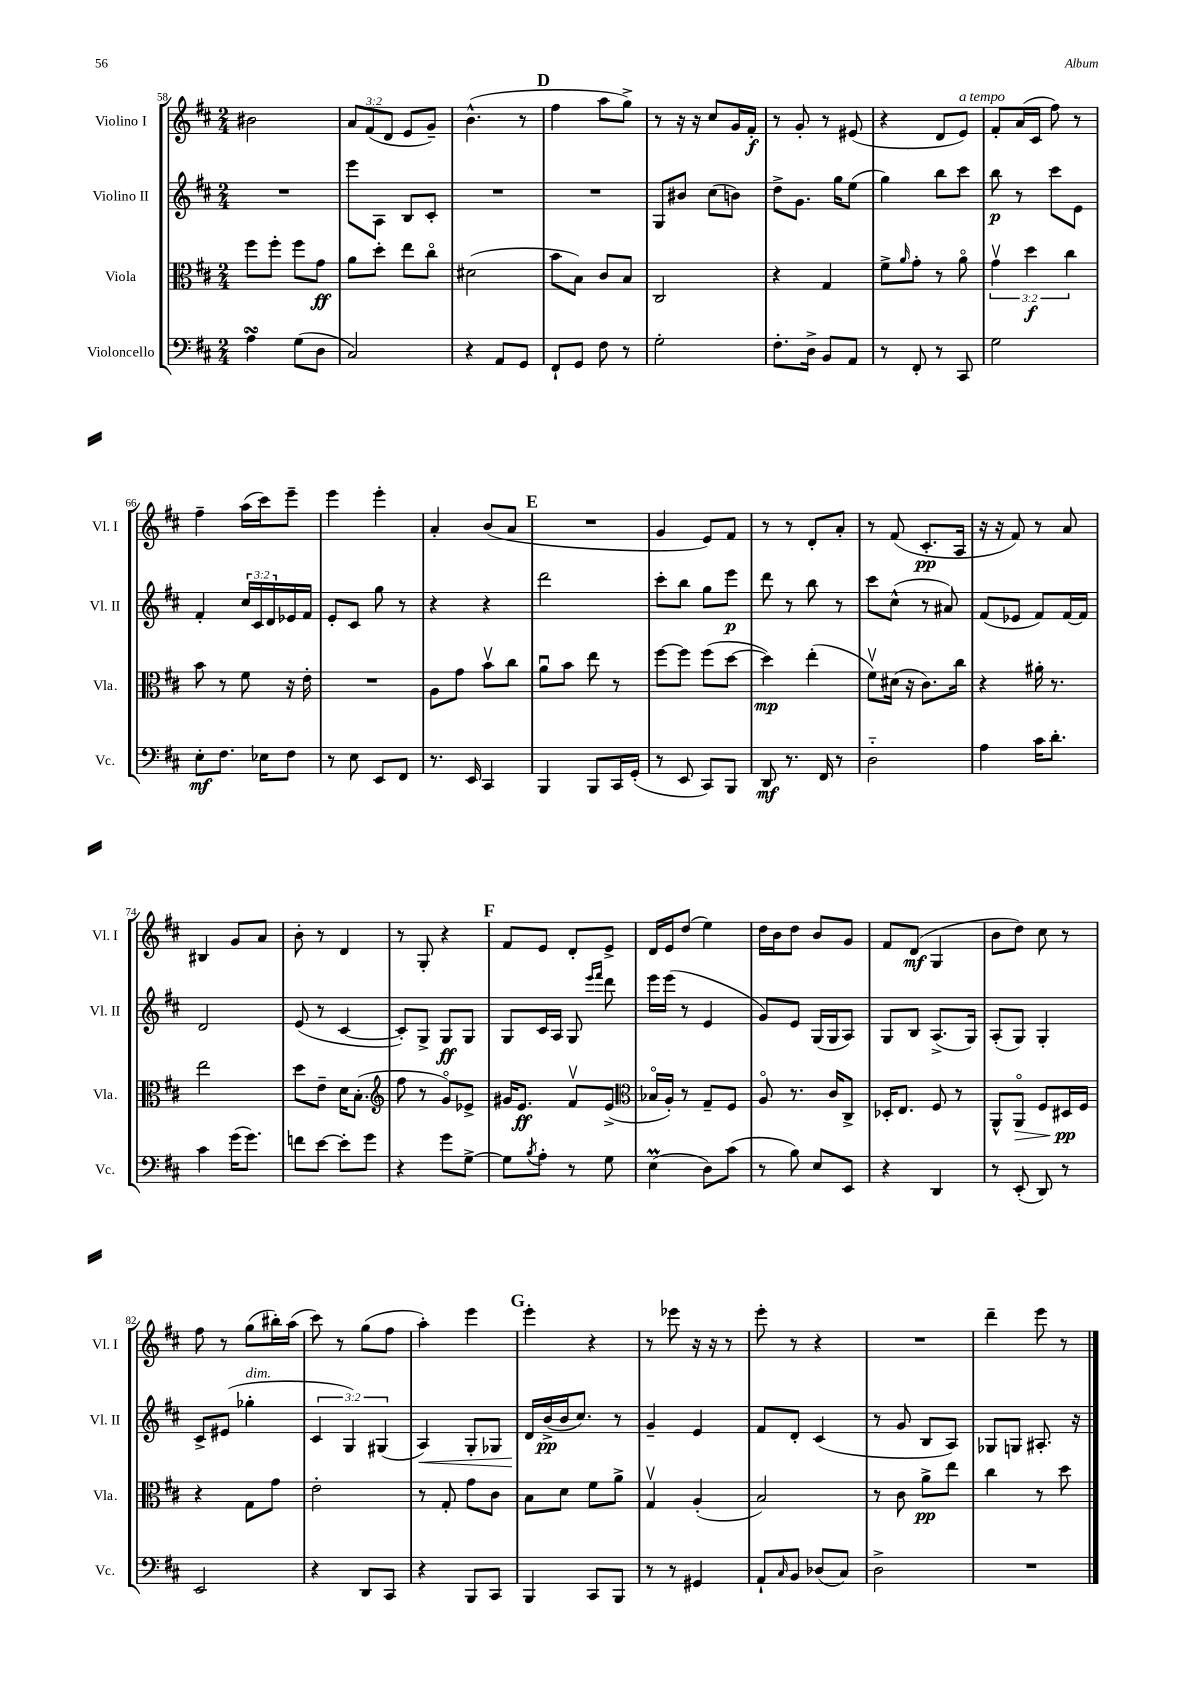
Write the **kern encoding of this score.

**kern	**dynam	**kern	**dynam	**kern	**dynam	**kern	**dynam
*part4	*part4	*part3	*part3	*part2	*part2	*part1	*part1
*staff4	*staff4	*staff3	*staff3	*staff2	*staff2	*staff1	*staff1
*I"Violoncello	*	*I"Viola	*	*I"Violino II	*	*I"Violino I	*
*I'Vc.	*	*I'Vla.	*	*I'Vl. II	*	*I'Vl. I	*
*clefF4	*	*clefC3	*	*clefG2	*	*clefG2	*
*k[f#c#]	*	*k[f#c#]	*	*k[f#c#]	*	*k[f#c#]	*
*M2/4	*	*M2/4	*	*M2/4	*	*M2/4	*
=58	=58	=58	=58	=58	=58	=58	=58
4AsSSS\	.	8ff#\L	.	2r	.	2b#X\	.
.	.	8ff#'\J	.	.	.	.	.
(8G\L	.	8ff#\L	.	.	.	.	.
8D\J	.	8g\J	ff	.	.	.	.
=59	=59	=59	=59	=59	=59	=59	=59
2C#/)	.	8a\L	.	8eee\L	.	12a/L	.
.	.	.	.	.	.	(12f#/	.
.	.	8dd'\J	.	8A\J	.	.	.
.	.	.	.	.	.	12d/J	.
.	.	8ee\L	.	8B/L	.	8e/L	.
.	.	8cc#\J	.	8c#'/J	.	8g~/J)	.
=60	=60	=60	=60	=60	=60	=60	=60
4r	.	(2d#X\	.	2r	.	(4.b^^\	.
8AA/L	.	.	.	.	.	.	.
8GG/J	.	.	.	.	.	8r	.
!!LO:REH:place=s1:t=D
=61	=61	=61	=61	=61	=61	=61	=61
8FF#`/L	.	8b\L	.	2r	.	4ff#\	.
8GG/J	.	8B\J)	.	.	.	.	.
8F#\	.	8c#/L	.	.	.	8aa\L	.
8r	.	8B/J	.	.	.	8gg^\J)	.
=62	=62	=62	=62	=62	=62	=62	=62
2G'\	.	2C#/	.	8G/L	.	8r	.
.	.	.	.	8b#X/J	.	16r	.
.	.	.	.	.	.	16r	.
.	.	.	.	(8cc#\L	.	8cc#/L	.
.	.	.	.	8bn\J)	.	16g/L	.
.	.	.	.	.	.	16f#'/JJ	f
=63	=63	=63	=63	=63	=63	=63	=63
8.F#'\L	.	4r	.	8dd^\L	.	8r	.
.	.	.	.	8.g\J	.	8g'/	.
16D^\Jk	.	.	.	.	.	.	.
8BB/L	.	4G/	.	.	.	8r	.
.	.	.	.	16gg\KL	.	.	.
8AA/J	.	.	.	(8ee\J	.	(8e#X/	.
=64	=64	=64	=64	=64	=64	=64	=64
8r	.	8f#^\L	.	4gg\)	.	4r	.
.	.	16qqa/	.	.	.	.	.
8FF#'/	.	8g'\J	.	.	.	.	.
8r	.	8r	.	8bb\L	.	8d/L	.
!	!	!	!	!	!	!LO:TX:a:i:t=a tempo	!
8CC#/	.	8a\	.	8ccc#\J	.	8e/J)	.
=65	=65	=65	=65	=65	=65	=65	=65
2G\	.	6gv\	.	8bb\	p	8f#'/L	.
.	.	.	.	8r	.	(16a/L	.
.	.	6dd\	f	.	.	.	.
.	.	.	.	.	.	16c#/JJ	.
.	.	.	.	8ccc#\L	.	8ff#\)	.
.	.	6cc#\	.	.	.	.	.
.	.	.	.	8e\J	.	8r	.
!!LO:LB:g=z
=66	=66	=66	=66	=66	=66	=66	=66
8E'\L	mf	8b\	.	4f#'/	.	4ff#~\	.
8.F#\J	.	8r	.	.	.	.	.
.	.	8f#\	.	24cc#/LL	.	(16aa\LL	.
.	.	.	.	24c#/	.	.	.
16E-X\KL	.	.	.	.	.	16ccc#\J)	.
.	.	.	.	24d/	.	.	.
8F#\J	.	16r	.	16e-X/	.	8eee~\J	.
.	.	16e'\	.	16f#/JJ	.	.	.
=67	=67	=67	=67	=67	=67	=67	=67
8r	.	2r	.	8e'/L	.	4eee\	.
8E\	.	.	.	8c#/J	.	.	.
8EE/L	.	.	.	8gg\	.	4eee'\	.
8FF#/J	.	.	.	8r	.	.	.
=68	=68	=68	=68	=68	=68	=68	=68
8.r	.	8A\L	.	4r	.	4a'/	.
.	.	8g\J	.	.	.	.	.
16EE/	.	.	.	.	.	.	.
4CC#/	.	8bv\L	.	4r	.	(8b/L	.
.	.	8cc#\J	.	.	.	8a/J	.
!!LO:REH:place=s1:t=E
=69	=69	=69	=69	=69	=69	=69	=69
4BBB/	.	8au\L	.	2ddd\	.	2r	.
.	.	8b\J	.	.	.	.	.
8BBB/L	.	8ee\	.	.	.	.	.
16CC#/L	.	8r	.	.	.	.	.
(16GG'/JJ	.	.	.	.	.	.	.
=70	=70	=70	=70	=70	=70	=70	=70
8r	.	[8ff#\L	.	8ccc#'\L	.	4g/	.
8EE/	.	8ff#\J]	.	8bb\J	.	.	.
8CC#/L)	.	(8ff#\L	.	8gg\L	.	8e/L)	.
8BBB/J	.	[8dd\J	.	8eee\J	p	8f#/J	.
=71	=71	=71	=71	=71	=71	=71	=71
8DD/	mf	4dd\])	mp	8ddd\	.	8r	.
8.r	.	.	.	8r	.	8r	.
.	.	(4ee'\	.	8bb\	.	8d'/L	.
16FF#/	.	.	.	.	.	.	.
8r	.	.	.	8r	.	8a'/J	.
=72	=72	=72	=72	=72	=72	=72	=72
2D\	.	8f#v\L)	.	8ccc#\L	.	8r	.
.	.	(16d#X\Jk	.	(8cc#^^\J	.	(8f#/	.
.	.	16r	.	.	.	.	.
.	.	8.c#\L)	.	8r	.	8.c#'/L	pp
.	.	.	.	8a#X/)	.	.	.
.	.	16cc#\Jk	.	.	.	16A/Jk	.
=73	=73	=73	=73	=73	=73	=73	=73
4A\	.	4r	.	(8f#/L	.	16r	.
.	.	.	.	.	.	16r	.
.	.	.	.	8e-X/J	.	8f#/)	.
16c#\KL	.	16a#X'\	.	8f#/L)	.	8r	.
8.d'\J	.	8.r	.	.	.	.	.
.	.	.	.	[16f#/L	.	8a/	.
.	.	.	.	16f#/JJ]	.	.	.
!!LO:LB:g=z
=74	=74	=74	=74	=74	=74	=74	=74
4c#\	.	2ee\	.	2d/	.	4B#X/	.
(16g\KL	.	.	.	.	.	8g/L	.
8.g\J)	.	.	.	.	.	.	.
.	.	.	.	.	.	8a/J	.
=75	=75	=75	=75	=75	=75	=75	=75
8fn\L	.	8dd\L	.	(8e/	.	8b'\	.
[8e\J	.	8e~\J	.	8r	.	8r	.
8e'\L]	.	16d\KL	.	[4c#/	.	4d/	.
.	.	(8.B'\J	.	.	.	.	.
8g\J	.	.	.	.	.	.	.
=76	=76	=76	=76	=76	=76	=76	=76
*	*	*clefG2	*	*	*	*	*
4r	.	8ff#\	.	8c#'/L])	.	8r	.
.	.	8r	.	8G^/J	.	8G'/	.
8g\L	.	8g/L)	.	8G/L	ff	4r	.
[8G^\J	.	8e-X^/J	.	8G/J	.	.	.
!!LO:REH:place=s1:t=F
=77	=77	=77	=77	=77	=77	=77	=77
8G\L]	.	16g#X/KL	.	8G/L	.	8f#/L	.
.	.	8.e/J	ff	.	.	.	.
8qB/	.	.	.	.	.	.	.
8A'\J	.	.	.	16c#/L	.	8e/J	.
.	.	.	.	16A/JJ	.	.	.
8r	.	8f#v/L	.	8G/	.	8d'/L	.
.	.	.	.	16qqeee/LL	.	.	.
.	.	.	.	16qqfff#/JJ	.	.	.
8G\	.	(8e^/J	.	8ddd\	.	8e^/J	.
=78	=78	=78	=78	=78	=78	=78	=78
*	*	*clefC3	*	*	*	*	*
(4EM\	.	16B-X/LL	.	16eee\LL	.	16d/LL	.
.	.	16A'/JJ)	.	(16eee\JJ	.	16e/J	.
.	.	8r	.	8r	.	(8dd/J	.
8D\L)	.	8G~/L	.	4e/	.	4ee\)	.
(8c#\J	.	8F#/J	.	.	.	.	.
=79	=79	=79	=79	=79	=79	=79	=79
8r	.	8A/	.	8g/L)	.	16dd\LL	.
.	.	.	.	.	.	16b\J	.
8B\)	.	8.r	.	8e/J	.	8dd\J	.
8E/L	.	.	.	(16G/LL	.	8b/L	.
.	.	16c#/KL	.	16G/J	.	.	.
8EE/J	.	8C#^/J	.	8A/J)	.	8g/J	.
=80	=80	=80	=80	=80	=80	=80	=80
4r	.	16D-X'/KL	.	8G/L	.	8f#/L	.
.	.	8.E/J	.	.	.	.	.
.	.	.	.	8B/J	.	(8d/J	mf
4DD/	.	8F#/	.	(8.A^/L	.	4G/	.
.	.	8r	.	.	.	.	.
.	.	.	.	16G/Jk)	.	.	.
=81	=81	=81	=81	=81	=81	=81	=81
8r	.	8AA^^/L	.	(8A'/L	.	8b\L	.
!	!	!	!LO:HP:b	!	!	!	!
(8EE'/	.	8AA/J	>	8G/J)	.	8dd\J)	.
8DD/)	.	8F#/L	.	4G'/	.	8cc#\	.
8r	.	16D#X/L	pp	.	.	8r	.
.	.	16F#/JJ	]	.	.	.	.
!!LO:LB:g=z
=82	=82	=82	=82	=82	=82	=82	=82
2EE/	.	4r	.	8c#^/L	.	8ff#\	.
.	.	.	.	(8e#X/J	.	8r	.
!	!	!	!	!LO:TX:a:i:t=dim.	!	!	!
.	.	8G\L	.	4gg-X'\	.	(8gg\L	.
.	.	8g\J	.	.	.	16bb#X'\L)	.
.	.	.	.	.	.	(16aa\JJ	.
=83	=83	=83	=83	=83	=83	=83	=83
4r	.	2e'\	.	6c#/	.	8ccc#\)	.
.	.	.	.	.	.	8r	.
.	.	.	.	6G/)	.	.	.
8DD/L	.	.	.	.	.	(8gg\L	.
.	.	.	.	(6G#X/	.	.	.
8CC#/J	.	.	.	.	.	8ff#\J	.
=84	=84	=84	=84	=84	=84	=84	=84
!	!	!	!	!	!LO:HP:b	!	!
4r	.	8r	.	4A/)	<	4aa'\)	.
.	.	8G'/	.	.	.	.	.
8BBB/L	.	8g\L	.	8G'/L	.	4eee\	.
8CC#/J	.	8c#\J	.	8G-X/J	.	.	.
!!LO:REH:place=s1:t=G
=85	=85	=85	=85	=85	=85	=85	=85
4BBB/	.	8B\L	.	16d/LL	.	4eee'\	.
.	.	.	.	(16b^/	[ pp	.	.
.	.	8d\J	.	16b/J	.	.	.
.	.	.	.	8.cc#/J)	.	.	.
8CC#/L	.	8f#\L	.	.	.	4r	.
8BBB/J	.	8a^\J	.	8r	.	.	.
=86	=86	=86	=86	=86	=86	=86	=86
8r	.	4Gv/	.	4g~/	.	8r	.
8r	.	.	.	.	.	8eee-X\	.
4GG#X/	.	(4A'/	.	4e/	.	16r	.
.	.	.	.	.	.	16r	.
.	.	.	.	.	.	8r	.
=87	=87	=87	=87	=87	=87	=87	=87
8AA`/L	.	2B/)	.	8f#/L	.	8eee'\	.
16qqC#/	.	.	.	.	.	.	.
8BB/J	.	.	.	8d'/J	.	8r	.
(8D-X/L	.	.	.	(4c#/	.	4r	.
8C#/J)	.	.	.	.	.	.	.
=88	=88	=88	=88	=88	=88	=88	=88
2D^\	.	8r	.	8r	.	2r	.
.	.	8c#\	.	8g/	.	.	.
.	.	8a^\L	pp	8B/L	.	.	.
.	.	8ee\J	.	8A/J)	.	.	.
=89	=89	=89	=89	=89	=89	=89	=89
2r	.	4cc#\	.	8G-X/L	.	4ddd~\	.
.	.	.	.	8Gn/J	.	.	.
.	.	8r	.	8.A#X'/	.	8eee\	.
.	.	8dd\	.	.	.	8r	.
.	.	.	.	16r	.	.	.
==	==	==	==	==	==	==	==
*-	*-	*-	*-	*-	*-	*-	*-
